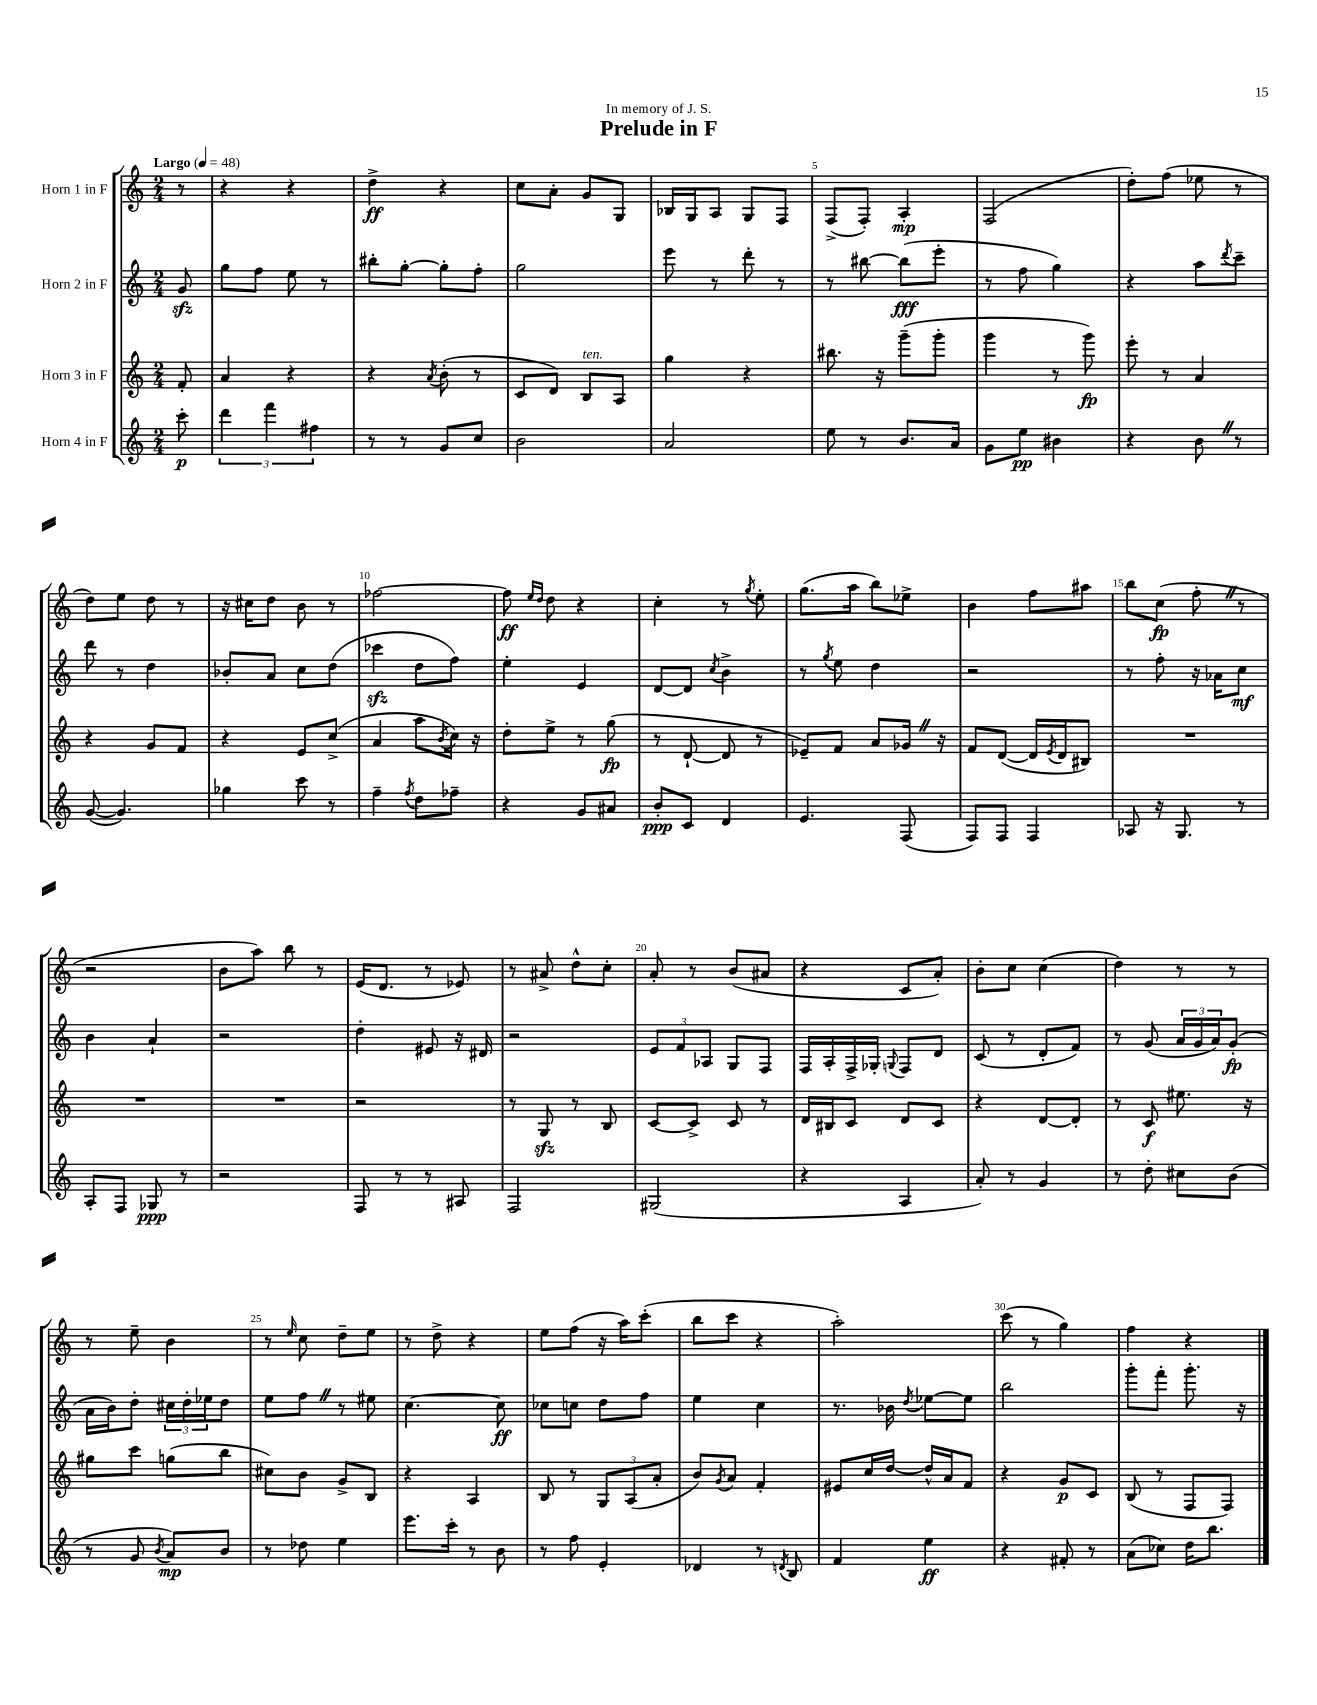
\header { title = "Prelude in F" dedication = "In memory of J. S." }
<<
\new StaffGroup <<
\new Staff = "s0" \with { instrumentName = "Horn 1 in F" } {
    \clef treble \key c \major \numericTimeSignature \time 2/4 \partial 8 \tempo "Largo" 4 = 48
    r8 |
    r4 r4 |
    d''4->\ff r4 |
    c''8 a'8-. g'8 g8 |
    bes16 g16 a8 g8 f8 |
    f8->( f8-.) a4-.\mp |
    f2( |
    d''8-.) f''8( ees''8 r8 |
    d''8) e''8 d''8 r8 |
    r16 cis''16 d''8 b'8 r8 |
    fes''2~ |
    fes''8\ff \grace { e''16 d''16 } d''8 r4 |
    c''4-. r8 \acciaccatura { g''8 } e''8-. |
    g''8.( a''16 b''8) ees''8-> |
    b'4 f''8 ais''8 |
    b''8 c''8\fp( f''8-. \once \override BreathingSign.text = \markup { \musicglyph "scripts.caesura.straight" } \breathe r8 |
    r2 |
    b'8 a''8) b''8 r8 |
    e'16( d'8. r8 ees'8) |
    r8 ais'8-> d''8-^ c''8-. |
    a'8-. r8 b'8( ais'8 |
    r4 c'8 a'8-.) |
    b'8-. c''8 c''4( |
    d''4) r8 r8 |
    r8 e''8-- b'4 |
    r8 \grace { e''16 } c''8 d''8-- e''8 |
    r8 d''8-> r4 |
    e''8 f''8( r16 a''16) c'''8-.( |
    b''8 c'''8 r4 |
    a''2-.) |
    c'''8( r8 g''4) |
    f''4 r4 \bar "|." |
}
\new Staff = "s1" \with { instrumentName = "Horn 2 in F" } {
    \clef treble \key c \major \numericTimeSignature \time 2/4 \partial 8
    g'8\sfz |
    g''8 f''8 e''8 r8 |
    bis''8-. g''8~-. g''8-. f''8-. |
    g''2 |
    e'''8 r8 d'''8-. r8 |
    r8 bis''8~ bis''8\fff( e'''8-. |
    r8 f''8 g''4) |
    r4 a''8 \acciaccatura { d'''8 } c'''8-- |
    d'''8 r8 d''4 |
    bes'8-. a'8 c''8 d''8( |
    ces'''4\sfz d''8 f''8) |
    e''4-. e'4 |
    d'8~ d'8 \acciaccatura { c''8 } b'4-> |
    r8 \acciaccatura { g''8 } e''8 d''4 |
    r2 |
    r8 f''8-. r16 aes'16 c''8\mf |
    b'4 a'4-! |
    r2 |
    d''4-. eis'8 r16 dis'16 |
    r2 |
    \tuplet 3/2 { e'8 f'8 aes8 } g8 f8 |
    f16 a16-. f16-> ges16-. \appoggiatura { g8 } f8 d'8 |
    c'8( r8 d'8-. f'8) |
    r8 g'8( \tuplet 3/2 { a'16 g'16 a'16) } g'8-.\fp( |
    a'16 b'16) d''8-. \tuplet 3/2 { cis''16 d''16-. ees''16 } d''8 |
    e''8 f''8 \once \override BreathingSign.text = \markup { \musicglyph "scripts.caesura.straight" } \breathe r8 eis''8 |
    c''4.~ c''8\ff |
    ces''8 c''8 d''8 f''8 |
    e''4 c''4 |
    r8. bes'16 \acciaccatura { d''8 } ees''8~ ees''8 |
    b''2 |
    g'''8-. f'''8-. g'''8.-. r16 \bar "|." |
}
\new Staff = "s2" \with { instrumentName = "Horn 3 in F" } {
    \clef treble \key c \major \numericTimeSignature \time 2/4 \partial 8
    f'8-. |
    a'4 r4 |
    r4 \acciaccatura { a'8 } b'8-.( r8 |
    c'8 d'8) b8^\markup { \italic "ten." } a8 |
    g''4 r4 |
    bis''8. r16 g'''8--( g'''8-. |
    g'''4 r8 g'''8\fp) |
    e'''8-. r8 a'4 |
    r4 g'8 f'8 |
    r4 e'8 c''8->( |
    a'4 a''8 \acciaccatura { b'8 } c''16) r16 |
    d''8-. e''8-> r8 g''8\fp( |
    r8 d'8~-! d'8 r8 |
    ees'8--) f'8 a'8 ges'16 \once \override BreathingSign.text = \markup { \musicglyph "scripts.caesura.straight" } \breathe r16 |
    f'8 d'8~( d'16 \acciaccatura { e'8 } d'16 bis8) |
    R2 |
    R2 |
    R2 |
    r2 |
    r8 g8\sfz r8 b8 |
    c'8~ c'8-> c'8 r8 |
    d'16 bis16 c'8 d'8 c'8 |
    r4 d'8~ d'8-. |
    r8 c'8\f eis''8. r16 |
    gis''8 c'''8 g''8( b''8 |
    cis''8) b'8 g'8-> b8 |
    r4 a4 |
    b8 r8 \tuplet 3/2 { g8 a8( a'8-. } |
    b'8) \acciaccatura { g'8 } a'8 f'4-. |
    eis'8 c''16 d''16~ d''16-^ a'16 f'8 |
    r4 g'8\p c'8 |
    b8( r8 f8 f8) \bar "|." |
}
\new Staff = "s3" \with { instrumentName = "Horn 4 in F" } {
    \clef treble \key c \major \numericTimeSignature \time 2/4 \partial 8
    c'''8-.\p |
    \tuplet 3/2 { d'''4 f'''4 fis''4 } |
    r8 r8 g'8 c''8 |
    b'2 |
    a'2 |
    e''8 r8 b'8. a'16 |
    g'8 e''8\pp bis'4 |
    r4 b'8 \once \override BreathingSign.text = \markup { \musicglyph "scripts.caesura.straight" } \breathe r8 |
    g'8~( g'4.) |
    ges''4 c'''8 r8 |
    f''4-- \acciaccatura { f''8 } d''8 fes''8-- |
    r4 g'8 ais'8 |
    b'8-.\ppp c'8 d'4 |
    e'4. f8( |
    f8) f8 f4 |
    aes8 r16 g8. r8 |
    a8-. f8 ges8\ppp r8 |
    r2 |
    f8 r8 r8 ais8 |
    f2 |
    gis2( |
    r4 a4 |
    a'8-.) r8 g'4 |
    r8 d''8-. cis''8 b'8( |
    r8 g'8 \acciaccatura { b'8 } a'8\mp) b'8 |
    r8 des''8 e''4 |
    e'''8. c'''16-. r8 b'8 |
    r8 f''8 e'4-. |
    des'4 r8 \acciaccatura { d'8 } b8 |
    f'4 e''4\ff |
    r4 fis'8-. r8 |
    a'8( ces''8) d''16 b''8. \bar "|." |
}
>>
>>
\layout { \context { \Score \override BarNumber.break-visibility = ##(#f #t #t) barNumberVisibility = #(every-nth-bar-number-visible 5) } }
